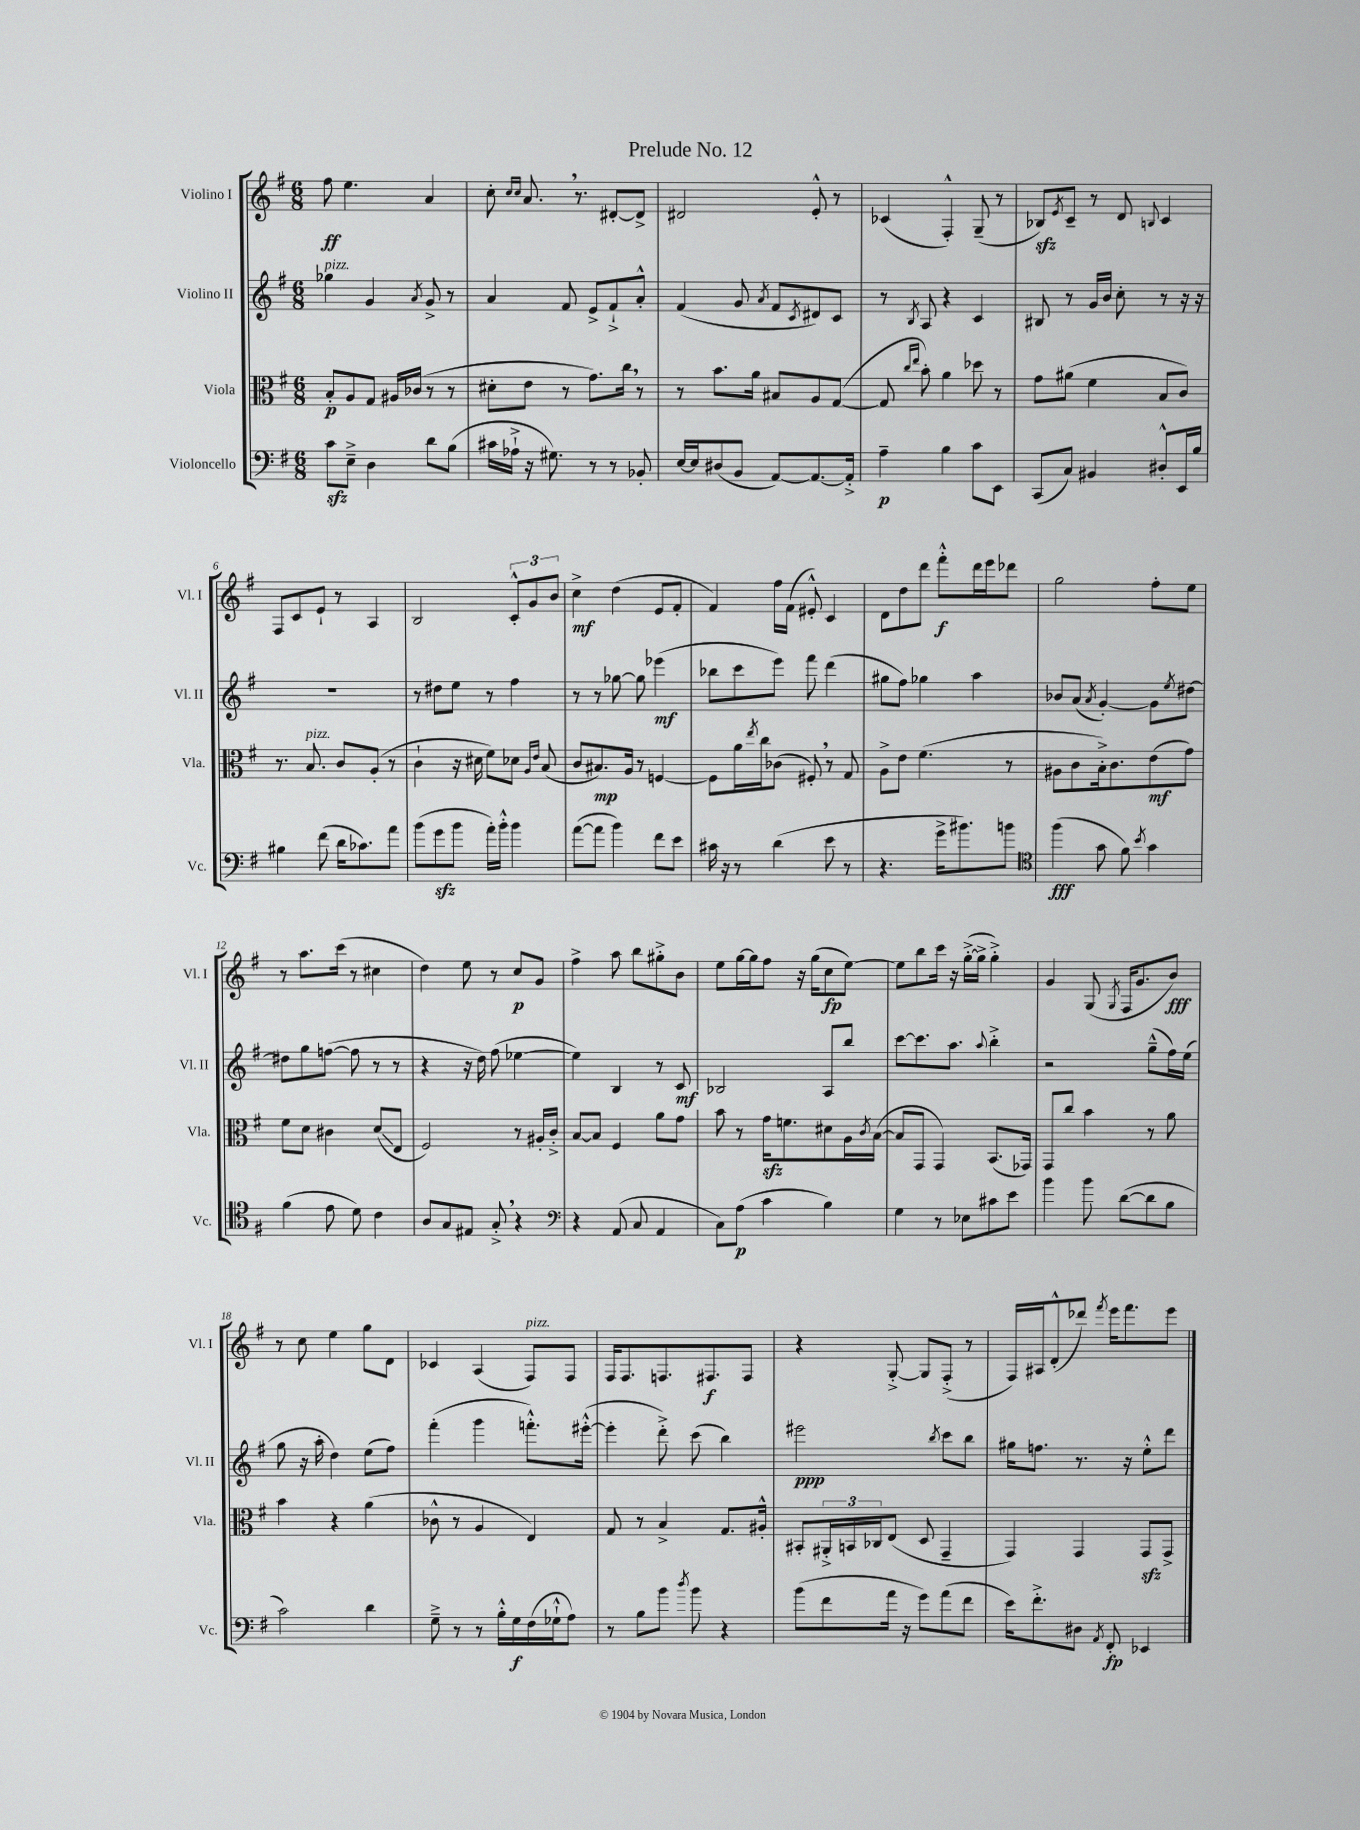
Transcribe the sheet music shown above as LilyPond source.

\header { title = "Prelude No. 12" }
<<
\new StaffGroup <<
\new Staff = "s0" \with { instrumentName = "Violino I" shortInstrumentName = "Vl. I" } {
    \clef treble \key g \major \numericTimeSignature \time 6/8
    fis''8\ff e''4. a'4 |
    c''8-. \grace { c''16 c''16 } a'8. \breathe r8. dis'8~-. dis'8-> |
    dis'2 e'8-.-^ r8 |
    ces'4( fis4-.-^) g8--( r8 |
    bes8\sfz) \acciaccatura { e'8 } c'8-- r8 d'8 \appoggiatura { b8 } c'4 |
    fis8 c'8 e'8-! r8 a4 |
    b2 \tuplet 3/2 { c'8-.-^ g'8 b'8 } |
    c''4->\mf d''4( e'8 fis'8-. |
    fis'4) fis''16 fis'16( eis'8-.-^) c'4 |
    d'8 d''8 d'''8 fis'''8-.-^\f d'''16 e'''16 des'''8 |
    g''2 fis''8-. e''8 |
    r8 a''8. c'''16( r8 cis''4 |
    d''4) e''8 r8 c''8\p g'8 |
    fis''4-> a''8 b''8 gis''8-.-> b'8 |
    e''8 g''16~ g''16 fis''8 r16 g''16( c''8\fp e''8~) |
    e''8 b''8 c'''16 r16 g''16~-.->( g''16-> g''4-.->) |
    g'4 g8( \acciaccatura { g8 } fis16 g'8. b'8\fff) |
    r8 c''8 e''4 g''8 d'8 |
    ces'4 a4( fis8^\markup { \italic "pizz." }) fis8 |
    fis16 fis8. f8. fis8.\f fis8 |
    r4 g8~-.-> g8 fis8-.->( r8 |
    fis16) ais16 d'8-.-^( des'''8) \acciaccatura { fis'''8 } e'''16 fis'''8. e'''8 \bar "|." |
}
\new Staff = "s1" \with { instrumentName = "Violino II" shortInstrumentName = "Vl. II" } {
    \clef treble \key g \major \numericTimeSignature \time 6/8
    ges''4^\markup { \italic "pizz." } g'4 \acciaccatura { a'8 } g'8-> r8 |
    a'4 fis'8 e'8-> fis'8-!-> a'8-.-^ |
    fis'4( g'8 \acciaccatura { a'8 } fis'8 \acciaccatura { c'8 } dis'8) c'8 |
    r8 \acciaccatura { b8 } a8 r4 c'4 |
    bis8 r8 g'16 b'16 c''8-. r8 r16 r16 |
    R2. |
    r8 dis''8 e''8 r8 fis''4 |
    r8 r8 ges''8~ ges''8 ees'''4\mf( |
    bes''8 c'''8 e'''8) fis'''8 d'''4( |
    gis''8 fis''8) ges''4 a''4 |
    bes'8 a'8( \acciaccatura { a'8 } g'4~-.) g'8 \acciaccatura { e''8 } dis''8~ |
    dis''8 g''8 f''8~( f''8 r8 r8 |
    r4 r16 d''16) fis''8( ees''4~ |
    ees''4) b4 r8 c'8\mf |
    bes2 a8 b''8 |
    c'''8~ c'''8. a''8. \appoggiatura { a''8 } b''4-.-> |
    r2 g''8---^( fis''16) e''16( |
    g''8 r16 a''16-. d''4) e''8( fis''8) |
    fis'''4-.( g'''4 f'''8.-.-^) eis'''16~-.-^( |
    eis'''4-. d'''8-.->) c'''8( b''4) |
    eis'''2\ppp \acciaccatura { b''8 } c'''8 b''8 |
    gis''16 f''8. r8. r16 e''8-.-^ d'''8 \bar "|." |
}
\new Staff = "s2" \with { instrumentName = "Viola" shortInstrumentName = "Vla." } {
    \clef alto \key g \major \numericTimeSignature \time 6/8
    b8-.\p a8 g8 ais16 ces'16( r8 r8 |
    dis'8-. e'8 r8 g'8.) c''16 \breathe r8 |
    r8 b'8. a'16 bis8 a8 g8~( |
    g8 \grace { c''16 e''16 } b'8-.) a'4 des''8 r8 |
    g'8 ais'8( fis'4 b8 c'8) |
    r8. b8.^\markup { \italic "pizz." } c'8 a8-.( r8 |
    c'4-! r16 dis'16 fis'8) des'8 \grace { a16 e'16 } b8( |
    c'8 bis8.\mp) a16 r8 f4~ |
    f8 a'16 \acciaccatura { e''8 } c''16 ces'8( fis8-.) \breathe r8 g8 |
    a8-> e'8 fis'4.( r8 |
    ais8 c'8 b16-.->) c'8. e'8\mf( g'8) |
    fis'8 d'8 cis'4 d'8\glissando( e8 |
    fis2) r8 ais16-. c'16-.-> |
    b8~ b8 fis4 a'8 g'8 |
    b'8 r8 g'16\sfz f'8. dis'8 a16 \acciaccatura { c'8 } b16~( |
    b8 g,8 g,4) b,8.( ges,16) |
    g,8 c''8 b'4 r8 a'8 |
    b'4 r4 a'4( |
    ces'8-^ r8 a4 e4) |
    g8 r8 b4-> g8. ais16-.-^ |
    bis,8-. \tuplet 3/2 { ais,16-.-> b,16 ces16 } e8( d8 g,4-- |
    g,4) g,4 g,8\sfz g,8-> \bar "|." |
}
\new Staff = "s3" \with { instrumentName = "Violoncello" shortInstrumentName = "Vc." } {
    \clef bass \key g \major \numericTimeSignature \time 6/8
    c'8\sfz e8---> d4 d'8 b8( |
    cis'16 aes16-!-> r16 gis8.) r8 r8 bes,8-. |
    e16~ e16 dis8( b,8 a,8~) a,8.~ a,16-.-> |
    a4--\p b4 c'8 e,8 |
    c,8( c8) bis,4 dis8-.-^ e,16 b16 |
    bis4 fis'8( d'16 ces'8.) a'8 |
    b'8( g'8\sfz b'8 a'16-.) b'16-.-^ b'4 |
    a'8~( a'8 b'4) fis'8 e'8 |
    cis'16 r16 r8 d'4( e'8 r8 |
    r4. g'16-> bis'8.) b'8 |
    \clef tenor fis''4\fff( g'8 fis'8) \acciaccatura { b'8 } g'4 |
    fis'4( e'8 d'8) c'4 |
    a8 g8 eis8 g8-.-> \breathe r4 |
    \clef bass r4 a,8( c8 a,4 |
    c8) a8\p( c'4 b4) |
    g4 r8 ees8 cis'8 e'8 |
    b'4 b'8 d'8~( d'8 b8 |
    c'2) d'4 |
    g8---> r8 r8 b16-.-^ g16\f fis16( ges16-!-^ a8) |
    r8 b8 b'8 \acciaccatura { d''8 } b'8 r4 |
    b'8( fis'8 a'16 r16 g'8) a'8( fis'8 |
    e'16) fis'8.-.-> dis8 \acciaccatura { a,8 } fis,8-.\fp ees,4 \bar "|." |
}
>>
>>
